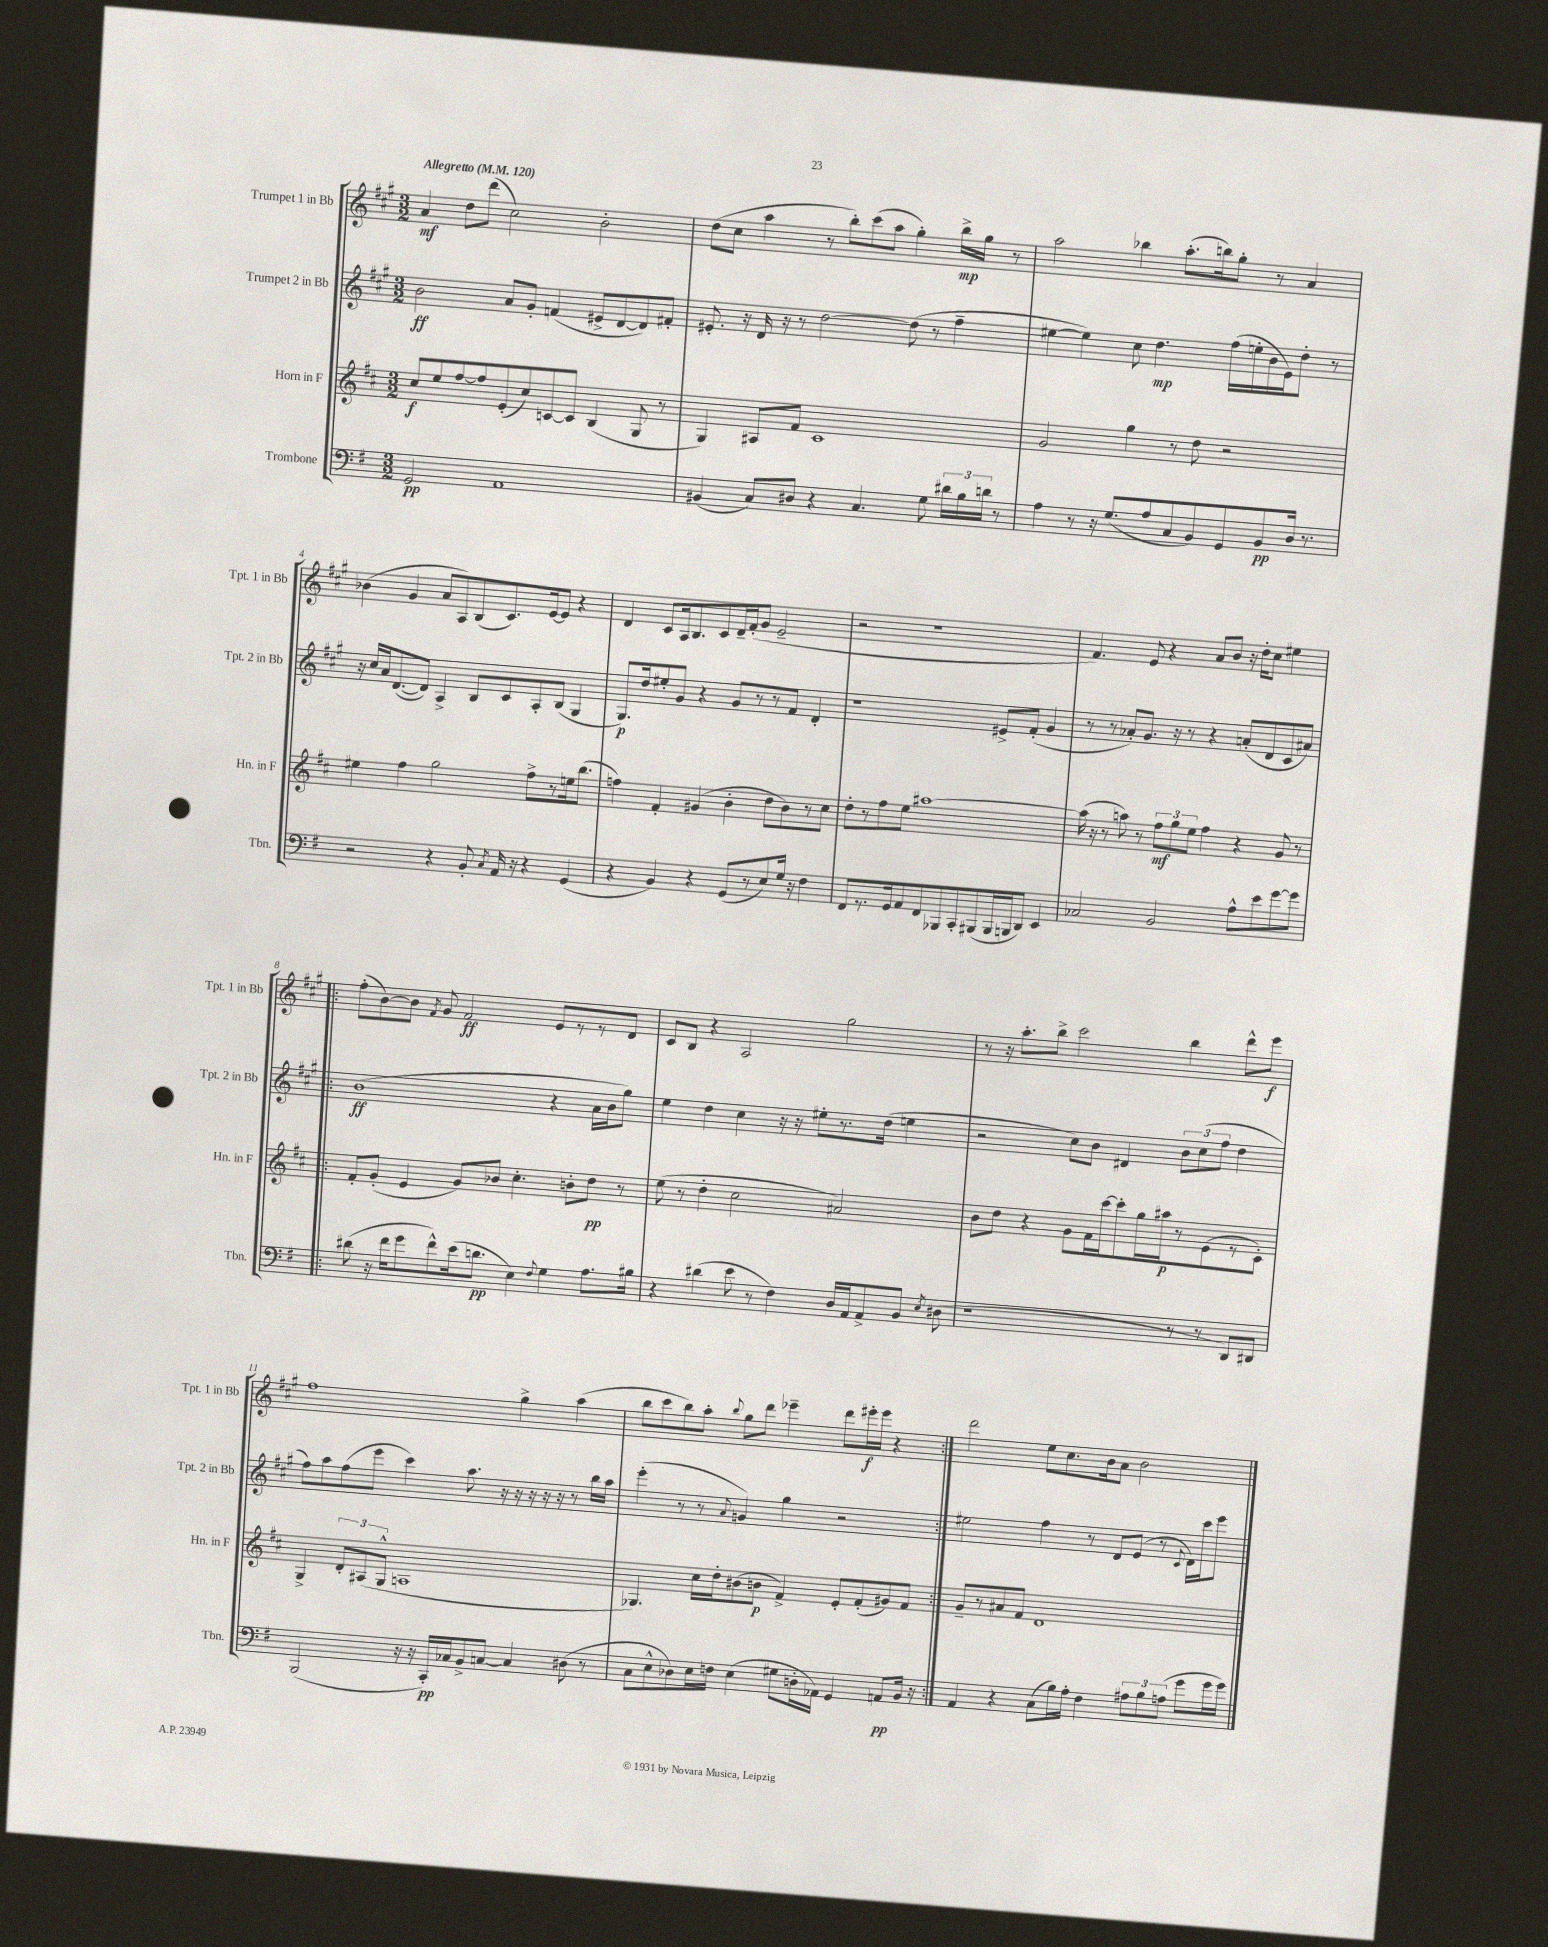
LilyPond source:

<<
\new StaffGroup <<
\new Staff = "s0" \with { instrumentName = "Trumpet 1 in Bb" shortInstrumentName = "Tpt. 1 in Bb" } {
    \clef treble \key a \major \numericTimeSignature \time 3/2 \tempo "Allegretto" 4 = 120
    \autoBeamOff a'4\mf d''8[ d'''8]( cis''2) b'2-. |
    d''8[( cis''8] a''4 r8 b''8[-.) cis'''8( a''8] gis''4-.) b''16[->\mp gis''16] r8 |
    a''2 bes''4 a''8.[-.( b''16) gis''8]-. r8 a'4 |
    bes'4( gis'4 a'8[ a8) b8( cis'8.) e'16~ e'8] r4 |
    d'4 cis'8[ a16 b8. cis'8 d'16-- fis'16-.( gis'8] e'2-- |
    r2 r1 |
    fis'4.) e'8 r4 a'8[ b'8] r16 d''16[-. cis''8] eis''4 |
    \repeat volta 2 { fis''8[-.( b'8~) b'8] \acciaccatura { fis'8 } gis'8 fis'2\ff e'8[ r8 r8 d'8] |
    cis'8[ b8] r4 a2 gis''2 |
    r8 r16 a''8.[-. b''8]-> cis'''2 b''4 d'''8[-^ e'''8]\f |
    fis''1 gis''4-> a''4( |
    b''8[ cis'''8 b''8) a''8]-. \appoggiatura { b''8 } gis''8[ d'''8] ees'''4-- d'''8[ eis'''16-.\f eis'''16] r4 | }
    d'''2 e''8[ cis''8. b'16 a'8] b'2 \bar "|." |
}
\new Staff = "s1" \with { instrumentName = "Trumpet 2 in Bb" shortInstrumentName = "Tpt. 2 in Bb" } {
    \clef treble \key a \major \numericTimeSignature \time 3/2
    \autoBeamOff b'2\ff a'8[ gis'8]-. f'4( eis'8[-> d'8~ d'8) fis'8]-. |
    eis'8.-. r16 d'16 r16 r8 d''2~ d''8( r8 fis''4-- |
    eis''4~ eis''4) cis''8 d''4.\mp fis''16[( e''16-. b'16 e'16) d''8]-. r8 |
    r16 cis''16[ a'16 d'8.~( d'8]) a4-> b8[ cis'8 a8-. b8]( gis4 |
    gis8.[\p) d''16 eis''8-. gis'8] r4 gis'8[ r8 r8 fis'8] d'4-. |
    r1 eis'8[-> fis'8]-.( gis'4 |
    r8 r8 aes'8[-.) gis'8.] r16 r8 r4 a'8[-.( d'8 cis'8 ais'8]) |
    \repeat volta 2 { b'1\ff( r4 a'16[ b'16 gis''8]) |
    e''4 d''4 cis''4 r16 r16 eis''8[-. r8. d''16]( e''4 |
    r2 cis''8[) b'8] dis'4 \tuplet 3/2 { b'8[ cis''8( fis''8] } d''4 |
    fis''8[) a''8 fis''8( e'''8] cis'''4) a''8. r16 r16 r16 r16 r16 r8 b''16[ a''16] |
    e'''4-.( r8 r8 \appoggiatura { a'8 } g'4) gis''4 r2 | }
    eis''2 fis''4 r8 d'8[ e'8]( r8 \appoggiatura { cis'8 } d'16[) cis'''16 e'''8] \bar "|." |
}
\new Staff = "s2" \with { instrumentName = "Horn in F" shortInstrumentName = "Hn. in F" } {
    \clef treble \key d \major \numericTimeSignature \time 3/2
    \autoBeamOff cis''8[\f e''8 fis''8~ fis''8 e'8-.( cis''8) c'8~ c'8] b4( g8 r8 |
    g4) ais8[ fis'8] cis'1 |
    g'2 g''4 r8 d''8 r2 |
    eis''4 fis''4 g''2 fis''8[-> r8 e''16 b''8.]( |
    f''4) fis'4-. gis'4( b'4-. d''8[ b'8) r8 cis''8] |
    d''8[-. r8 fis''8 e''8] ais''1~ |
    ais''16( r16 r8 a''8) r8 \tuplet 3/2 { fis''8[\mf g''8 e''8] } fis''4 r4 g'8 r8 |
    \repeat volta 2 { fis'8[-. g'8]-.( e'4 g'8[) bes'8] cis''4.-. b'8[-. d''8]\pp r8 |
    e''8( r8 d''4-. cis''2 ais'2) |
    b'8[ d''8] r4 g'8[ fis'16 cis'''16~ cis'''8-. g''16 ais''16\p r8 e'8( r8 cis'8]-.) |
    g4-> \tuplet 3/2 { d'8[-. ais8( g8]-^ } a1 |
    ges4.) cis''16[ d''16-. bis'8( b'8]\p fis'4->) e'8[-. fis'8-.( gis'8) fis'8] | }
    g'8[-- r8 ais'8 fis'8] d'1 \bar "|." |
}
\new Staff = "s3" \with { instrumentName = "Trombone" shortInstrumentName = "Tbn." } {
    \clef bass \key g \major \numericTimeSignature \time 3/2
    \autoBeamOff g,2\pp a,1 |
    bis,4( c8[) dis8] r4 c4. g8 \tuplet 3/2 { dis'16[ b16 d'16] } r8 |
    a4 r8 r16 g8.[( a8 c8 b,8) g,8 b,8\pp d16] r8. |
    r2 r4 b,8-. \acciaccatura { c8 } a,16 r16 r4 g,4( |
    r4 b,4) r4 g,8[( r8 e8) g16] r16 fis4 |
    fis,8[ r8. g,16 a,8 fis,8 bes,,8 c,8-. bis,,8( bis,,16 b,,16 d,8]) e,4 |
    ces2 b,2 a8[-^ e'8 g'8~ g'8] |
    \repeat volta 2 { dis'8( r16 fis'16[ g'8 fis'8-^) e'16( d'8.]\pp e4) \appoggiatura { fis8 } g4 a8.[ bis16] |
    r4 dis'4( e'8 r8 fis4) d16[ a,16 a,8-> b,8] \acciaccatura { e8 } dis8( |
    r1 r8 r8 d,8[) dis,8] |
    b,,2( r16 r16 c,16[-.\pp) ces16 b,8-> c8]~ c4 dis8( r8 |
    c8[ e8-^ des8) e16 f16] e4( gis8[ d16-. aes,16]) g,4 a,8[\pp b,16] r16 | }
    a,4 r4 c8[( b16) a16]-. fis4 \tuplet 3/2 { ais8[ b8 a8]( } g'8[ g'16 g'16]) \bar "|." |
}
>>
>>
